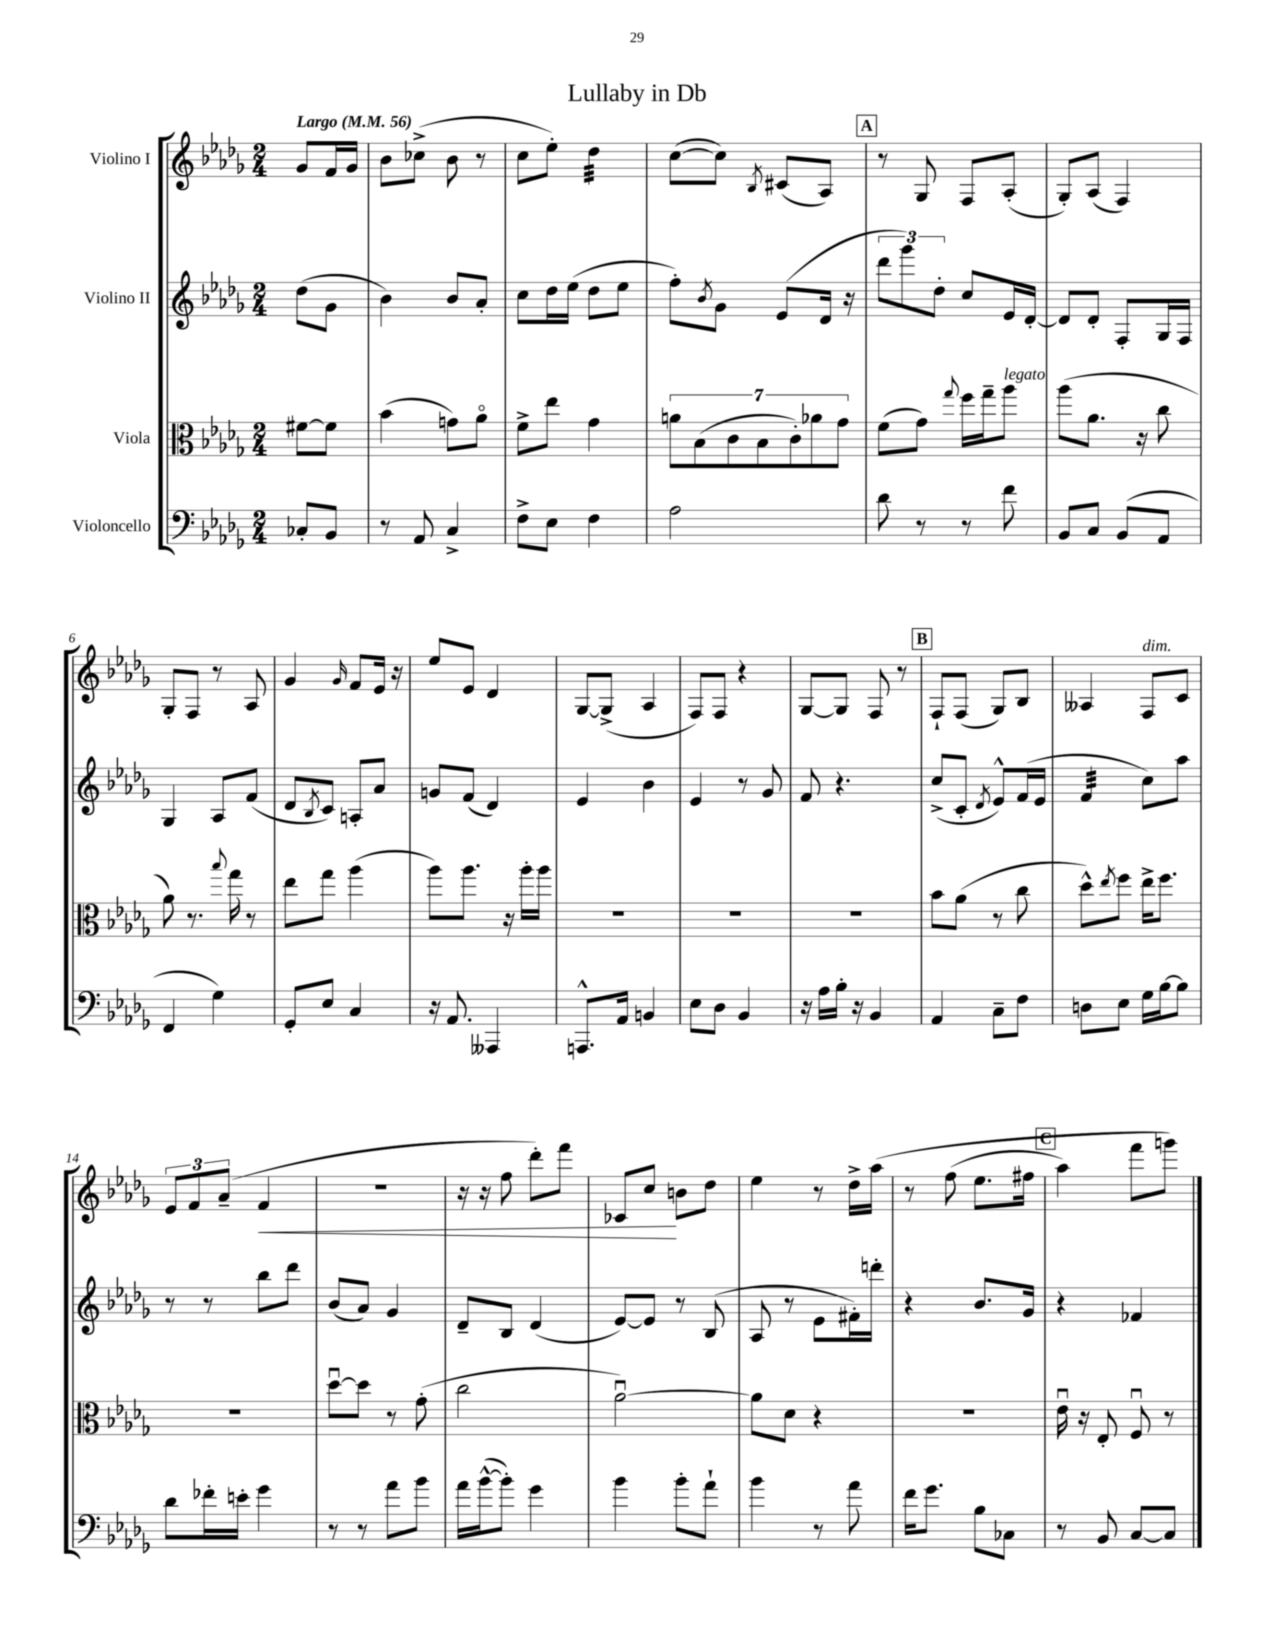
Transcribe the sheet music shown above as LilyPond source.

\header { title = "Lullaby in Db" }
<<
\new StaffGroup <<
\new Staff = "s0" \with { instrumentName = "Violino I" } {
    \clef treble \key des \major \numericTimeSignature \time 2/4 \partial 4 \tempo "Largo" 4 = 56
    ges'8 f'16 ges'16 |
    bes'8 ces''8->( bes'8 r8 |
    c''8 ees''8-.) des''4:32 |
    c''8~( c''8) \acciaccatura { bes8 } cis'8( aes8) |
    \mark \markup { \box "A" } r8 ges8 f8 aes8-.( |
    ges8-.) aes8( f4) |
    ges8-. f8 r8 aes8 |
    ges'4 \grace { ges'16 } f'8 ees'16 r16 |
    ees''8 ees'8 des'4 |
    ges8~ ges8->( aes4 |
    f8) f8 r4 |
    ges8~ ges8 f8 r8 |
    \mark \markup { \box "B" } f8-! f8( ges8) bes8 |
    aeses4 f8^\markup { \italic "dim." } c'8 |
    \tuplet 3/2 { ees'8 f'8 aes'8--( } f'4\< |
    r2 |
    r16 r16 f''8 des'''8-.) f'''8 |
    ces'8 c''8\! b'8 des''8 |
    ees''4 r8 des''16-> aes''16\( |
    r8 f''8( ees''8. fis''16 |
    \mark \markup { \box "C" } aes''4) f'''8 g'''8\) \bar "|." |
}
\new Staff = "s1" \with { instrumentName = "Violino II" } {
    \clef treble \key des \major \numericTimeSignature \time 2/4 \partial 4
    des''8( ges'8 |
    bes'4) bes'8 aes'8-. |
    c''8 des''16 ees''16( des''8 ees''8 |
    f''8-.) \acciaccatura { bes'8 } ges'8 ees'8( des'16 r16 |
    \mark \markup { \box "A" } \tuplet 3/2 { des'''8 ges'''8) des''8-. } c''8 ees'16 des'16~-. |
    des'8 des'8-. f8-. ges16 f16 |
    ges4 aes8 f'8( |
    des'8 \acciaccatura { bes8 } c'8) a8-. aes'8 |
    g'8 f'8( des'4) |
    ees'4 bes'4 |
    ees'4 r8 ges'8 |
    f'8 r4. |
    \mark \markup { \box "B" } c''8->( c'8-. \acciaccatura { des'8 } ees'8-^) f'16( ees'16 |
    f'4:32 c''8) aes''8 |
    r8 r8 bes''8 des'''8 |
    bes'8( aes'8) ges'4 |
    des'8-- bes8 des'4( |
    ees'8~) ees'8 r8 bes8( |
    aes8 r8 ees'8 fis'16-.) d'''16-. |
    r4 bes'8. ges'16 |
    \mark \markup { \box "C" } r4 fes'4 \bar "|." |
}
\new Staff = "s2" \with { instrumentName = "Viola" } {
    \clef alto \key des \major \numericTimeSignature \time 2/4 \partial 4
    fis'8~ fis'8 |
    bes'4( g'8) aes'8\flageolet |
    f'8-> ees''8 ges'4 |
    \tuplet 7/4 { a'8 bes8( c'8 bes8 c'8-.) aes'8 ges'8 } |
    \mark \markup { \box "A" } f'8( ges'8) \appoggiatura { ges''8 } f''16 ges''16-- aes''8^\markup { \italic "legato" } |
    aes''8( aes'8. r16 c''8 |
    aes'8) r8. \appoggiatura { bes''8 } ges''16 r8 |
    ees''8 ges''8 aes''4( |
    aes''8) aes''8. r16 aes''16-. aes''16 |
    R2 |
    R2 |
    R2 |
    \mark \markup { \box "B" } bes'8 aes'8( r8 c''8 |
    des''8-^) \acciaccatura { ees''8 } f''8 ees''16-> f''8. |
    r2 |
    des''8~\downbow des''8 r8 ges'8-.( |
    c''2 |
    aes'2~\downbow) |
    aes'8 des'8 r4 |
    r2 |
    \mark \markup { \box "C" } ees'16\downbow r16 ees8-. f8\downbow r8 \bar "|." |
}
\new Staff = "s3" \with { instrumentName = "Violoncello" } {
    \clef bass \key des \major \numericTimeSignature \time 2/4 \partial 4
    ces8-. bes,8 |
    r8 aes,8 c4-> |
    f8-> ees8 f4 |
    aes2 |
    \mark \markup { \box "A" } des'8 r8 r8 f'8 |
    bes,8 c8 bes,8( aes,8 |
    f,4 ges4) |
    ges,8-. ees8 c4 |
    r16 aes,8. aeses,,4 |
    a,,8.-^ aes,16 b,4 |
    ees8 des8 bes,4 |
    r16 aes16 bes16-. r16 bes,4 |
    \mark \markup { \box "B" } aes,4 c8-- f8 |
    d8 ees8 ges16 bes16~ bes8 |
    des'8 fes'16-. e'16-. ges'4 |
    r8 r8 aes'8 bes'8 |
    aes'16 bes'16~-^( bes'8-.) ges'4 |
    bes'4 bes'8-. aes'8-! |
    bes'4 r8 aes'8 |
    f'16 ges'8. bes8 ces8 |
    \mark \markup { \box "C" } r8 bes,8 c8~ c8 \bar "|." |
}
>>
>>
